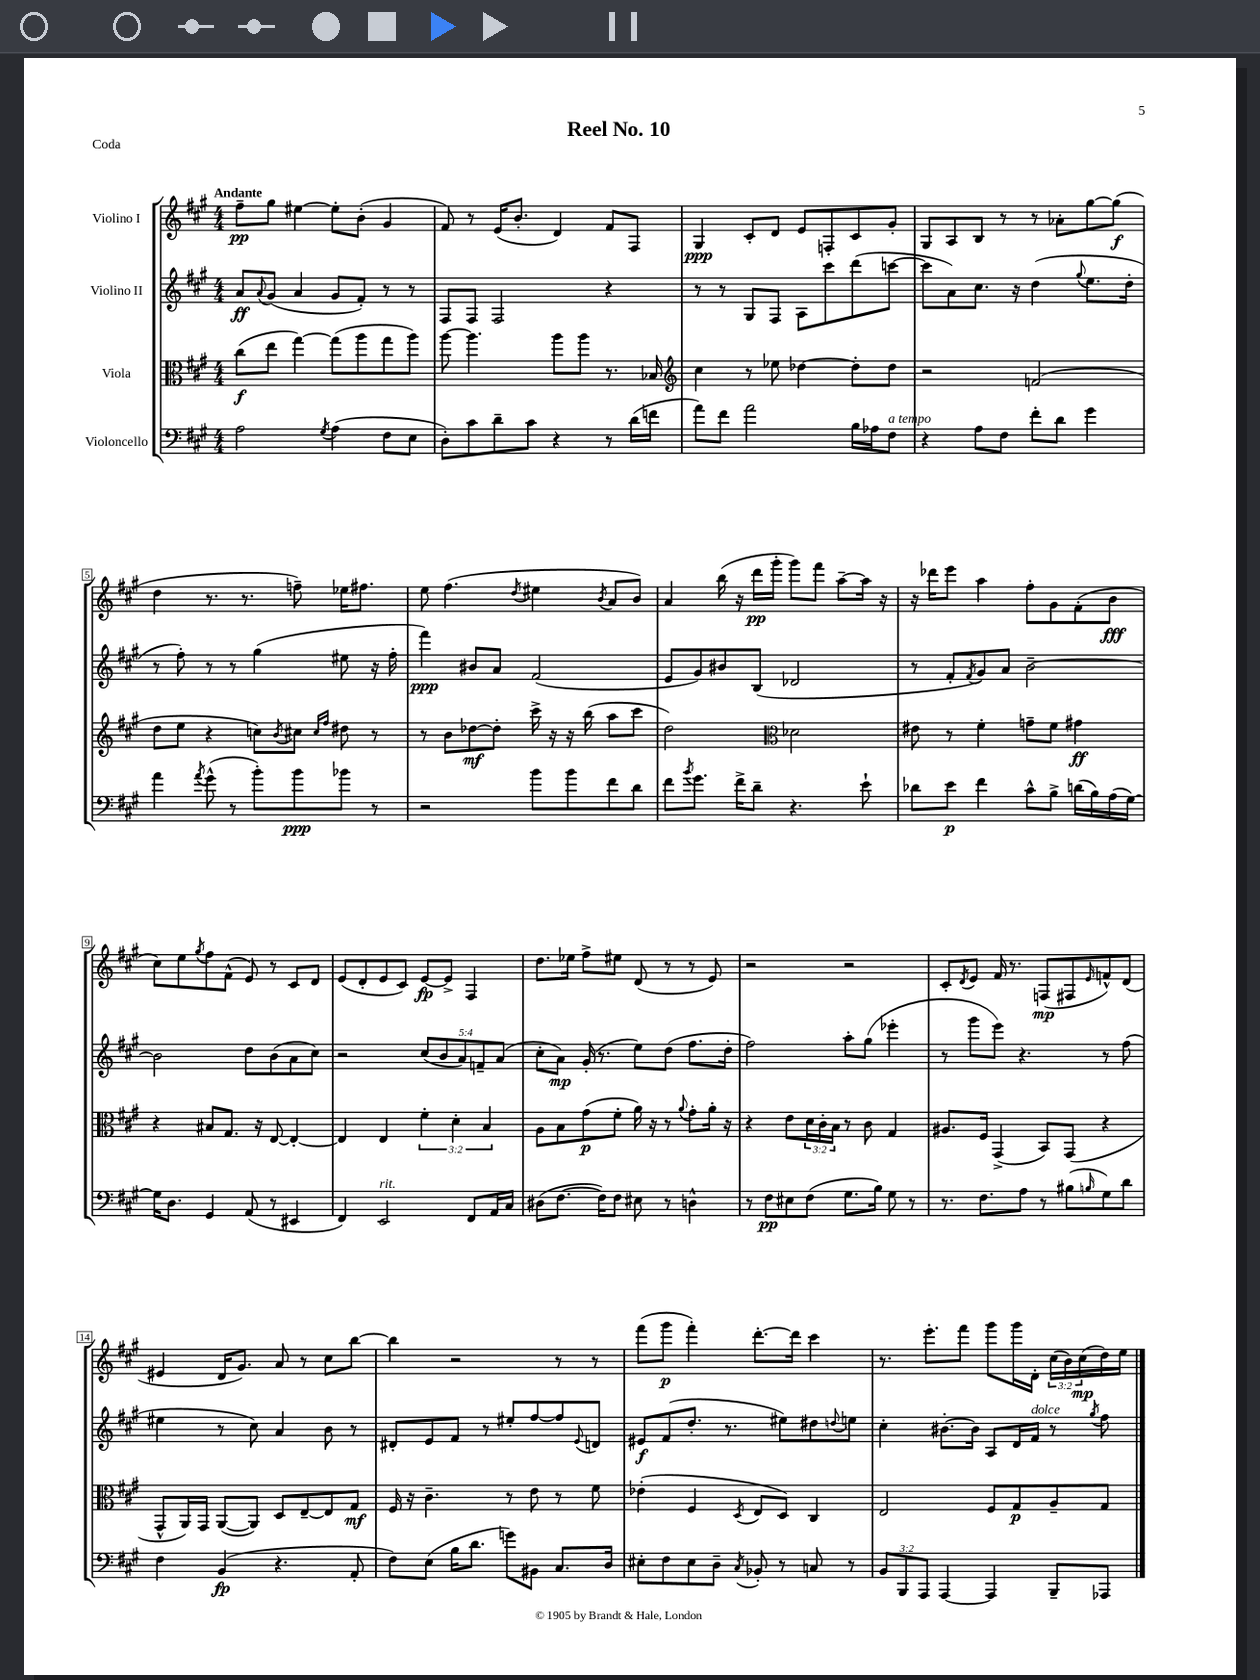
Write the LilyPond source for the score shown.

\header { title = "Reel No. 10" piece = "Coda" }
<<
\new StaffGroup <<
\new Staff = "s0" \with { instrumentName = "Violino I" } {
    \clef treble \key a \major \numericTimeSignature \time 4/4 \override Staff.TupletNumber.text = #tuplet-number::calc-fraction-text \tempo "Andante"
    fis''8--\pp gis''8 eis''4~ eis''8-. b'8-.( gis'4 |
    fis'8) r8 e'16( b'8.-. d'4) fis'8 fis8 |
    gis4\ppp cis'8-. d'8 e'8 f8-. cis'8 gis'8-. |
    gis8 a8 b8 r8 r8 aes'8-. gis''8~ gis''8\f( |
    d''4 r8. r8. f''8--) ees''16 fis''8. |
    e''8 fis''4.( \acciaccatura { d''8 } eis''4 \acciaccatura { b'8 } a'8 b'8) |
    a'4 b''16( r16 d'''16\pp gis'''16-. gis'''8) fis'''8 a''8~-- a''16 r16 |
    r16 des'''16 e'''8 a''4 fis''8-. gis'8 fis'8-.( b'8\fff |
    cis''8) e''8 \acciaccatura { gis''8 } fis''8 fis'8-^( e'8) r8 cis'8 d'8 |
    e'8( d'8-. e'8 cis'8) e'8~\fp e'8-> fis4 |
    d''8. ees''16 fis''8-> eis''8 d'8( r8 r8 e'8) |
    r2 r2 |
    cis'8-. \acciaccatura { d'8 } e'8 fis'16 r8. f8\mp( fis8 \grace { e'16 } f'8-^) d'8( |
    eis'4 d'16 gis'8.) a'8 r8 cis''8 b''8~ |
    b''4 r2 r8 r8 |
    fis'''8( gis'''8\p fis'''4-.) d'''8.~-. d'''16 cis'''4 |
    r8. e'''8.-. fis'''8 gis'''8 gis'''16 d'16-. \tuplet 3/2 { cis''16( b'16) cis''16\mp( } d''16) e''16 \bar "|." |
}
\new Staff = "s1" \with { instrumentName = "Violino II" } {
    \clef treble \key a \major \numericTimeSignature \time 4/4 \override Staff.TupletNumber.text = #tuplet-number::calc-fraction-text
    a'8\ff \appoggiatura { a'8 } gis'8( a'4 gis'8 fis'8-.) r8 r8 |
    fis8 fis8 fis2 r4 |
    r8 r8 gis8 fis8 a8 cis'''8 d'''8( c'''8~ |
    c'''8 a'8) cis''8. r16 d''4( \appoggiatura { gis''8 } e''8. d''16-. |
    r8 fis''8-.) r8 r8 gis''4( eis''8 r16 fis''16-. |
    fis'''4\ppp) bis'8 a'8 fis'2( |
    e'8 gis'8) bis'8 b8( des'2 |
    r8 fis'8-. \acciaccatura { fis'8 } gis'8) a'8 b'2~-- |
    b'2 d''8 b'8( a'8 cis''8) |
    r2 \tuplet 5/4 { cis''8( b'8 a'8) f'8-- a'8( } |
    cis''8-. a'8\mp) gis'16-.( r8. e''8) d''8( fis''8. d''16-. |
    fis''2) a''8-. gis''8( ees'''4-. |
    r8 gis'''8 e'''8) r4. r8 fis''8( |
    eis''4 r8 cis''8) a'4 b'8 r8 |
    dis'8-. e'8 fis'8 r8 eis''8-. fis''8~ fis''8 \appoggiatura { e'8 } d'8 |
    eis'8\f fis'8( d''8.-. r8. eis''8) dis''8 \appoggiatura { d''8 } e''8 |
    cis''4-. bis'8.~-. bis'16 a8 d'16 fis'16^\markup { \italic "dolce" } r8 \acciaccatura { gis''8 } fis''8 \bar "|." |
}
\new Staff = "s2" \with { instrumentName = "Viola" } {
    \clef alto \key a \major \numericTimeSignature \time 4/4 \override Staff.TupletNumber.text = #tuplet-number::calc-fraction-text
    cis''8\f( e''8 gis''4~) gis''8( a''8 gis''8 a''8) |
    a''8~ a''4. a''8 a''8 r8. bes16 |
    \clef treble cis''4 r8 ees''8 des''4~ des''8-. des''8 |
    r2 f'2( |
    d''8 e''8 r4 c''8) \acciaccatura { b'8 } cis''8 \grace { cis''16 fis''16 } dis''8 r8 |
    r8 b'8 des''8~\mf des''8-. cis'''16-> r16 r16 b''16( a''8 cis'''8 |
    d''2) \clef alto des'2 |
    eis'8 r8 fis'4-. g'8-- fis'8 gis'4\ff |
    r4 bis8 gis8. r16 e8~ e4~-. |
    e4 e4 \tuplet 3/2 { fis'4-. d'4-. b4 } |
    a8 b8 gis'8\p( fis'8-. a'16) r16 r8 \appoggiatura { a'8 } gis'8-. a'16-. r16 |
    r4 e'8 \tuplet 3/2 { d'16 cis'16-. b16 } r8 cis'8 gis4 |
    ais8. fis16 gis,4->( b,8) gis,8( r4 |
    gis,8-^ a,16) gis,16 a,8~( a,8) d8 e8~-- e8 gis8\mf |
    fis16 r16 cis'4.-- r8 e'8 r8 fis'8 |
    ees'4-.( fis4 \acciaccatura { d8 } e8 d8) cis4 |
    e2 fis8 gis8\p a8-- gis8 \bar "|." |
}
\new Staff = "s3" \with { instrumentName = "Violoncello" } {
    \clef bass \key a \major \numericTimeSignature \time 4/4 \override Staff.TupletNumber.text = #tuplet-number::calc-fraction-text
    a2 \acciaccatura { gis8 } a4( fis8 e8 |
    d8-.) cis'8 d'8-- cis'8 r4 r8 d'16( f'16 |
    a'8) fis'8 a'2 b16 aes16 fis8^\markup { \italic "a tempo" } |
    r4 a8 fis8 fis'8-. d'8 gis'4 |
    a'4 \acciaccatura { a'8 } gis'8-^( r8 b'8-.) b'8\ppp bes'8 r8 |
    r2 b'8 b'8 fis'8 d'8 |
    fis'8 \acciaccatura { b'8 } gis'8. fis'16-> d'8-- r4. e'8-! |
    des'8 e'8\p fis'4 cis'8-^ b8-> d'16( b16) a16( gis16~) |
    gis16 d8. gis,4 a,8( r8 eis,4 |
    fis,4) e,2^\markup { \italic "rit." } fis,8 a,16 cis16 |
    dis8( fis8.~ fis16) fis8 eis8 r8 d4-^ |
    r8 fis8\pp eis8 fis8( gis8. b16) gis8 r8 |
    r8. fis8. a8 r8 bis8( \grace { b16 } gis8) d'8 |
    fis4 b,4\fp( r4. a,8-. |
    fis8) e8( b16 d'8. g'8) bis,8 cis8. d16 |
    eis8-. fis8 eis8 d8-- \acciaccatura { cis8 } bes,8-. r8 c8 r8 |
    \tuplet 3/2 { b,8 b,,8 a,,8 } a,,4~ a,,4 b,,8-- aes,,8 \bar "|." |
}
>>
>>
\layout { \context { \Score \override BarNumber.stencil = #(make-stencil-boxer 0.1 0.3 ly:text-interface::print) } }
